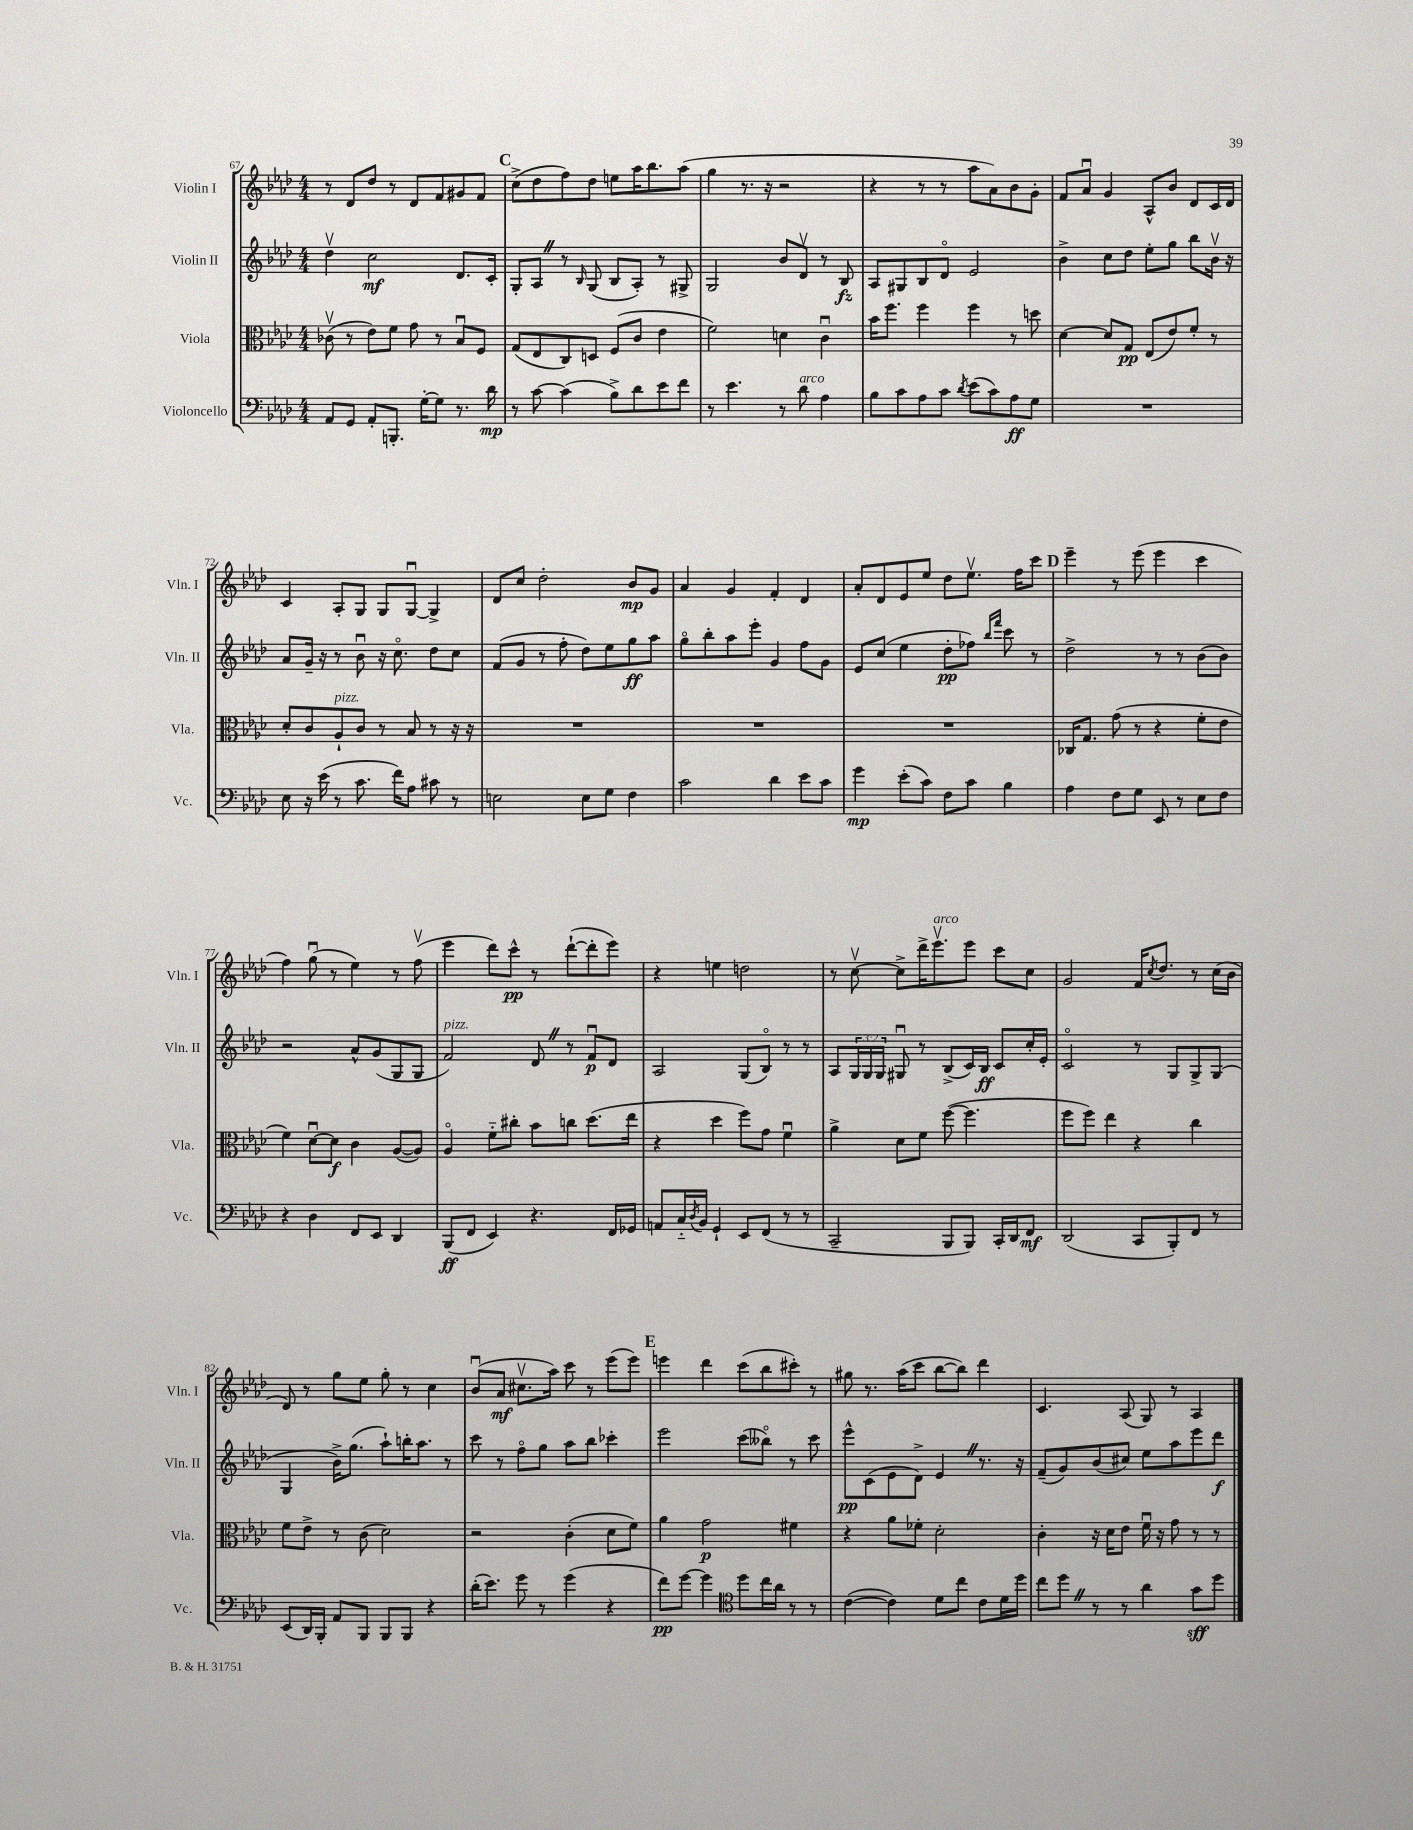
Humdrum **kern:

**kern	**kern	**kern	**kern
*staff4	*staff3	*staff2	*staff1
*clefF4	*clefC3	*clefG2	*clefG2
*k[b-e-a-d-]	*k[b-e-a-d-]	*k[b-e-a-d-]	*k[b-e-a-d-]
*M4/4	*M4/4	*M4/4	*M4/4
8AA-/L	(8c-v\	4dd-v\	8r
8GG/J	8r	.	8d-/L
8AA-'/L	8e-\L)	2cc\	8dd-/J
8.BBB'/J	8f\J	.	8r
.	8g\	.	8d-/L
[16G'\LK	.	.	.
8G\]J	8r	.	8f/
8.r	8B-u/L	8.d-/L	8g#/
.	8F/J	.	8f/J
16d-\	.	16c'/Jk	.
=	=	=	=
8r	(8G/L	8G'/L	(8cc^\L
[8c\	8E-/	8A-/J	8dd-\
(4c\]	8C/)	8r	8ff\)
.	.	16qqB-/	.
.	8D/J	(8G/	8dd-\J
8B-^\L)	(8F/L	8B-/L	8ee\L
8d-\	8c/J	8A-'/J)	16aa-\K
.	.	.	8.bb-\
8e-\	4e-\	8r	.
8f\J	.	8G#^/	(8aa-\J
=	=	=	=
8r	2f\)	2G/	4gg\
4.e-\	.	.	.
.	.	.	8.r
.	.	.	16r
8r	4d\	8b-/L	2r
8d-\	.	8d-v/J	.
4A-\	4cu\	8r	.
.	.	8B-/	.
=	=	=	=
8B-\L	16b-\LK	8A-/L	4r
.	8.ff\J	.	.
8c\	.	8G#/	.
8A-\	4ff\	8B-/	8r
8c\J	.	8d-o/J	8r
8qd-/	.	.	.
(8e-\L	4ff\	2e-/	8aa-\L
8c\)	.	.	8a-\)
8A-\	8r	.	8b-\
8G\J	8dd\	.	8g'\J
=	=	=	=
1r	[4d-\	4b-^\	8f/L
.	.	.	8a-u/J
.	8d-/]L	8cc\L	4g/
.	8G/J	8dd-\J	.
.	(8E-/L	8ee-'\L	8A-^^/L
.	8e-/)	8gg\J	8b-/J
.	8f'/J	8bb-\L	8d-/L
.	8r	16b-v\Jk	16c/L
.	.	16r	16d-/JJ
=	=	=	=
8E-\	8d-'/L	8a-/L	4c/
16r	8c/	16g~/Jk	.
(16e-\	.	16r	.
8r	8A-`/	8r	8A-'/L
8.c\	8c/J	8b-u\	8G/J
.	8r	16r	8G/L
16f\LK)	.	8.cco\	.
8A-\J	8B-/	.	[8Gu/J
8c#\	8r	8dd-\L	4G^/]
8r	16r	8cc\J	.
.	16r	.	.
=	=	=	=
2E\	1r	(8f/L	8d-/L
.	.	8g/J	8cc/J
.	.	8r	2dd-'\
.	.	8ff'\	.
8E\L	.	8dd-\L)	.
8G\J	.	8ee-\	.
4F\	.	8gg\	8b-/L
.	.	8aa-\J	8g/J
=	=	=	=
2c\	1r	8ggo\L	4a-/
.	.	8bb-'\	.
.	.	8aa-\	4g/
.	.	8eee-'\J	.
4d-\	.	4g/	4f'/
8e-\L	.	8ff\L	4d-/
8c\J	.	8g\J	.
=	=	=	=
4g\	1r	8e-/L	8a-'/L
.	.	(8cc/J	8d-/
(8e-'\L	.	4ee-\	8e-/
8c\J)	.	.	8ee-/J
8F\L	.	8dd-'\L	8dd-\L
8c\J	.	8ff-\J)	8.ee-v\J
.	.	16qqbb-/LL	.
.	.	16qqfff/JJ	.
4B-\	.	8ccc\	.
.	.	.	16ff\LK
.	.	8r	8ccc\J
=	=	=	=
4A-\	16C-/LK	2dd-^\	4eee-~\
.	8.G/J	.	.
8F\L	(8g\	.	8r
8G\J	8r	.	(8eee-\
8EE-/	4r	8r	4eee-\
8r	.	8r	.
8E-\L	8f'\L	(8b-\L	4ccc\
8F\J	8e-\J	8b-\J)	.
=	=	=	=
4r	4f\)	2r	4ff\)
4D-\	[8d-u\L	.	(8ggu\
.	8d-\]J	.	8r
8FF/L	4c\	8a-^^/L	4ee-\)
8EE-/J	.	(8g/	.
4DD-/	([8A-/L	8G/	8r
.	8A-/]J)	8G/J	(8ffv\
=	=	=	=
(8BBB-/L	4A-o/	2f/)	4eee-\
8FF/J	.	.	.
4EE-/)	8f'~\L	.	8ddd-\L)
.	8cc#'\J	.	8ccc^^\J
4.r	8b-\L	8d-/	8r
.	8cc\J	8r	([8ddd-`\L
.	(8.dd-\L	8fu/L	8ddd-'\]
16FF/LL	.	8d-/J	8eee-\J)
16GG-/JJ	16ee-\Jk	.	.
=	=	=	=
8AA/L	4r	2A-/	4r
16C'~/L	.	.	.
8qD-/	.	.	.
16BB-/JJ	.	.	.
4GG`/	4dd-\	.	4ee\
8EE-/L	8ff\L)	(8G/L	2dd\
(8FF/J	8g\J	8B-o/J)	.
8r	4fu\	8r	.
8r	.	8r	.
=	=	=	=
2CC~/	4a-^\	8A-/L	8r
.	.	24G/L	[8ccv\
.	.	24G/	.
.	.	24G/JJ	.
.	8d-\L	8G#u/	8cc^\]L
.	8f\J	8r	16ddd-^\K
.	.	.	8.eee-v\
8BBB-/L	([8ff\	(8B-^/L	.
8BBB-/J)	4.ff\]	16c/L)	8eee-\J
.	.	16B-/JJ	.
16CC'/LL	.	8c/L	8ccc\L
16DD-/J	.	.	.
8FF/J	.	16cc'/L	8cc\J
.	.	16e-'/JJ	.
=	=	=	=
(2DD-/	8ff\L	2co/	2g/
.	8ff\J)	.	.
.	4ee-\	.	.
8CC/L	4r	8r	16f/LK
.	.	.	8qcc/
.	.	.	8.dd-/J
8BBB-'/)	.	8G/L	.
8FF/J	4cc\	8G^/	8r
8r	.	(8G/J	(16cc\LL
.	.	.	16b-\JJ
=	=	=	=
(8EE-/L	8f\L	4G/	8d-/)
16DD-/L)	8e-^\J	.	8r
16BBB-'/JJ	.	.	.
8AA-/L	8r	16b-^\LK)	8gg\L
.	.	(8.gg\J	.
8BBB-/J	(8c\	.	8ee-\J
8BBB-/L	2d-\)	8aa-`\L)	8gg'\
8BBB-/J	.	16bb'\K	8r
.	.	8.aa-\J	.
4r	.	.	4cc\
.	.	8r	.
=	=	=	=
(16d-'\LK	2r	8ccc\	(8b-u/L
8.e-\J)	.	.	.
.	.	8r	8a-/J
8g\	.	8ffo\L	8.cc#v\L
8r	.	8gg\J	.
.	.	.	16aa-\Jk)
(4g\	(4c'\	8aa-\L	8ccc\
.	.	8bb-\J	8r
4r	8d-\L	4ccc-'\	(8eee-\L
.	8f\J)	.	8eee-\J)
=	=	=	=
8f\L)	4a-\	2eee-\	4eee\
[8g\J	.	.	.
4g\]	2g\	.	4ddd-\
*clefC4	*	*	*
8dd-\L	.	(8ccc\L	(8ccc\L
16cc\L	.	8bb--o\J)	8bb-\
16a-\JJ	.	.	.
8r	4f#\	8r	8ccc#'\J)
8r	.	8ccc\	8r
=	=	=	=
([4c\	4r	8eee-^^\L	8gg#\
.	.	(8c\	8.r
4c\])	8a-\L	8e-\	.
.	.	.	(16aa-\LK
.	8f-'\J	8d-^\J)	8ccc\J
8d-\L	2d-'\	4e-/	[8bb-\L
8cc\J	.	.	8bb-\]J)
8c\L	.	8.r	4ddd-\
16d-\L	.	.	.
16dd-\JJ	.	16r	.
=	=	=	=
8cc\L	4c'\	(8f~/L	4.c/
8dd-\J	.	8g/)	.
8r	16r	(8b-/	.
.	16d-\LK	.	.
8r	8e-\J	8cc#/J)	(8A-/
4a-\	16fu\	8ee-\L	8G/)
.	16r	.	.
.	8g\	8aa-\	8r
8g\L	8r	8eee-\	4A-/
8dd-\J	8r	8ddd-\J	.
==	==	==	==
*-	*-	*-	*-
